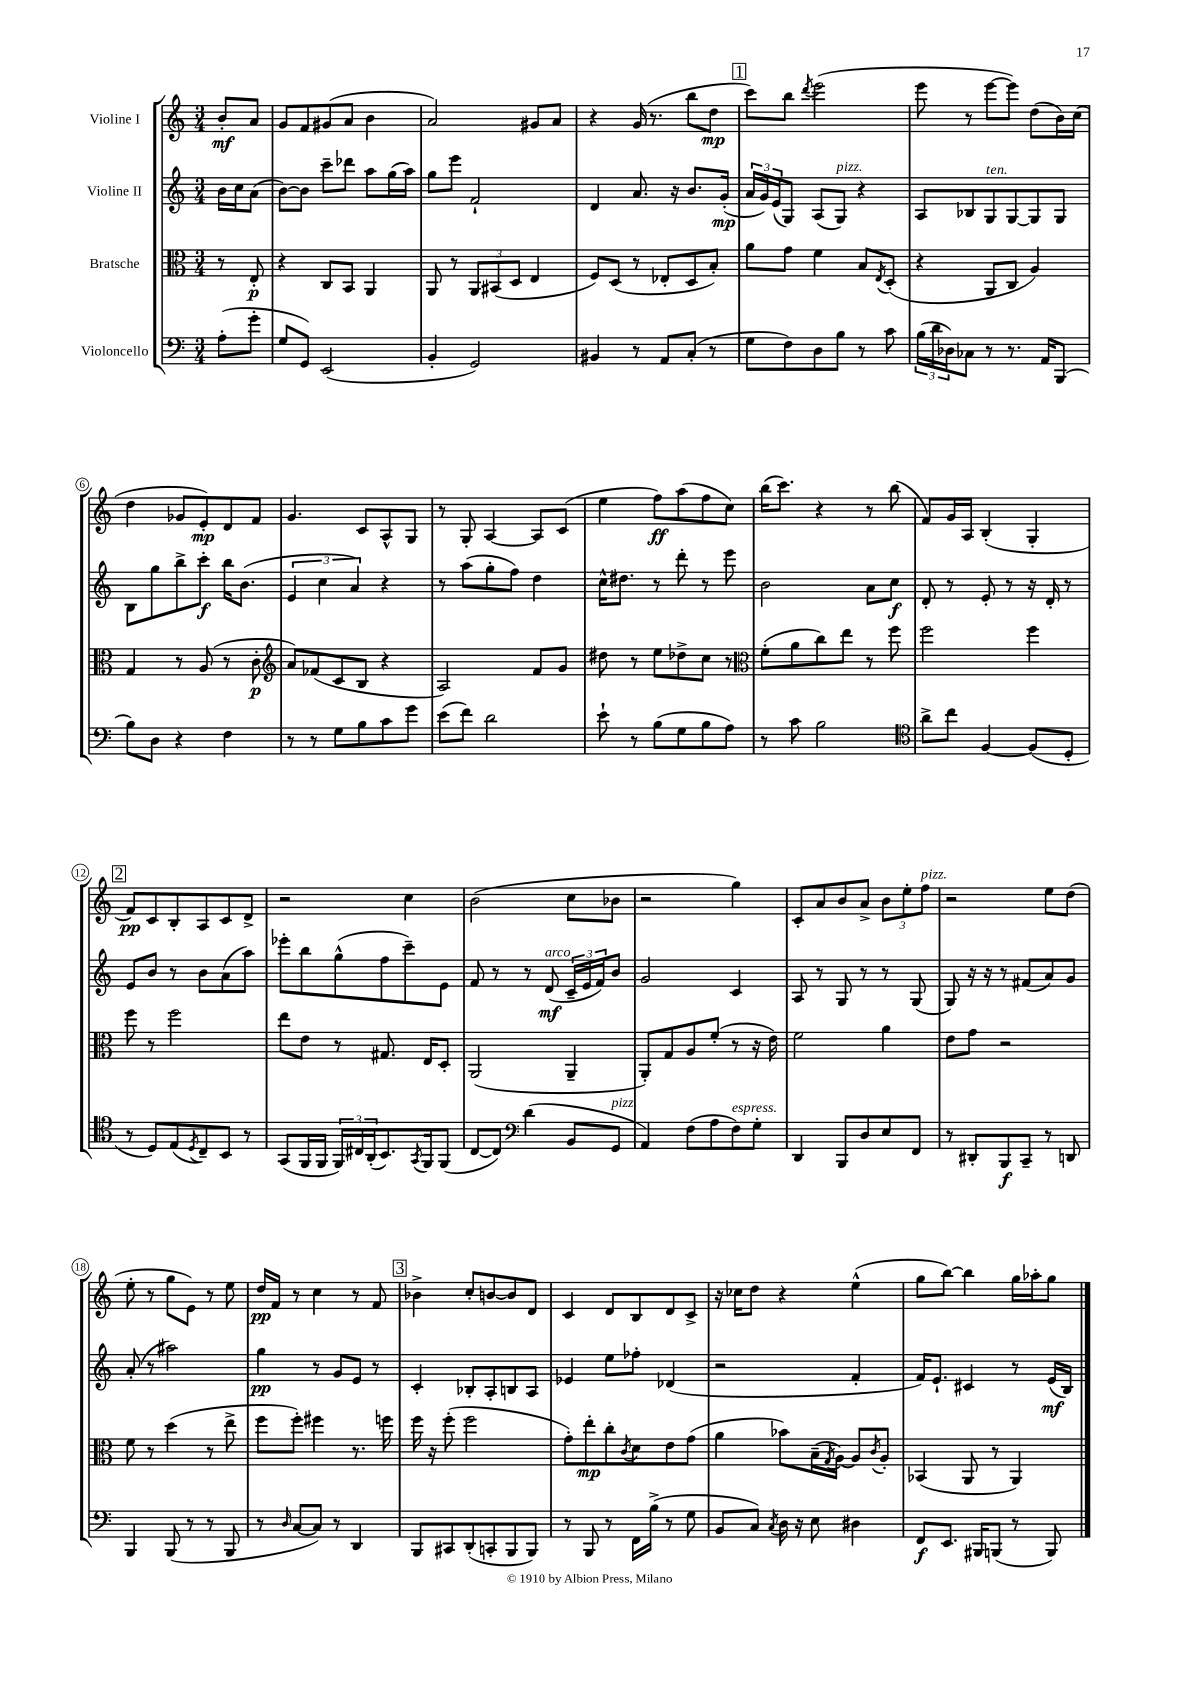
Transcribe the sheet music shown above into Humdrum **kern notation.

**kern	**dynam	**kern	**dynam	**kern	**dynam	**kern	**dynam
*part4	*part4	*part3	*part3	*part2	*part2	*part1	*part1
*staff4	*staff4	*staff3	*staff3	*staff2	*staff2	*staff1	*staff1
*I"Violoncello	*	*I"Bratsche	*	*I"Violine II	*	*I"Violine I	*
*clefF4	*	*clefC3	*	*clefG2	*	*clefG2	*
*k[]	*	*k[]	*	*k[]	*	*k[]	*
*M3/4	*	*M3/4	*	*M3/4	*	*M3/4	*
=	=	=	=	=	=	=	=
(8A'\L	.	8r	.	16b\LL	.	8b'/L	mf
.	.	.	.	16cc\J	.	.	.
8g'\J	.	8E'/	p	(8a\J	.	8a/J	.
=1	=1	=1	=1	=1	=1	=1	=1
8G/L	.	4r	.	[8b\L)	.	8g/L	.
8GG/J)	.	.	.	8b\J]	.	8f/	.
(2EE/	.	8C/L	.	8ccc~\L	.	(8g#X/	.
.	.	8BB/J	.	8ddd-X\J	.	8a/J	.
.	.	4AA/	.	8aa\L	.	4b\	.
.	.	.	.	(16gg\L	.	.	.
.	.	.	.	16aa\JJ)	.	.	.
=2	=2	=2	=2	=2	=2	=2	=2
4BB'/	.	8AA/	.	8gg\L	.	2a/)	.
.	.	8r	.	8eee\J	.	.	.
2GG/)	.	12AA/L	.	2f`/	.	.	.
.	.	(12BB#X/	.	.	.	.	.
.	.	12D/J	.	.	.	.	.
.	.	4E/	.	.	.	8g#X/L	.
.	.	.	.	.	.	8a/J	.
=3	=3	=3	=3	=3	=3	=3	=3
4BB#X/	.	8F/L)	.	4d/	.	4r	.
.	.	(8D/J	.	.	.	.	.
8r	.	8r	.	8.a/	.	(16g/	.
.	.	.	.	.	.	8.r	.
8AA/L	.	8E-X'/L	.	.	.	.	.
.	.	.	.	16r	.	.	.
(8C'/J	.	8D/	.	8.b/L	.	8bb\L	.
8r	.	8B'/J)	.	.	.	8dd\J	mp
.	.	.	.	(16g'/Jk	mp	.	.
!!LO:REH:place=s1:t=1
=4	=4	=4	=4	=4	=4	=4	=4
8G\L	.	8a\L	.	24a/LL	.	8ccc\L)	.
.	.	.	.	24g/)	.	.	.
.	.	.	.	(24e/J	.	.	.
8F\)	.	8g\J	.	8G/J)	.	8bb\J	.
.	.	.	.	.	.	8qddd/	.
8D\	.	4f\	.	(8A/L	.	(2eee\	.
!	!	!	!	!LO:TX:a:i:t=pizz.	!	!	!
8B\J	.	.	.	8G/J)	.	.	.
8r	.	8B/L	.	4r	.	.	.
.	.	8qE/	.	.	.	.	.
8c\	.	(8D'/J	.	.	.	.	.
=5	=5	=5	=5	=5	=5	=5	=5
(24B\LL	.	4r	.	8A/L	.	8eee\	.
24d\	.	.	.	.	.	.	.
24D-X\J)	.	.	.	.	.	.	.
8C-X\J	.	.	.	8B-X/	.	8r	.
!	!	!	!	!LO:TX:a:i:t=ten.	!	!	!
8r	.	8AA/L	.	8G/	.	[8eee\L	.
8.r	.	8C/J	.	[8G/	.	8eee\J])	.
.	.	4A/)	.	8G/]	.	(8dd\L	.
16AA/KL	.	.	.	.	.	.	.
(8BBB/J	.	.	.	8G/J	.	16b\L)	.
.	.	.	.	.	.	(16cc\JJ	.
!!LO:LB:g=z
=6	=6	=6	=6	=6	=6	=6	=6
8B\L)	.	4G/	.	8B\L	.	4dd\	.
8D\J	.	.	.	8gg\	.	.	.
4r	.	8r	.	8bb^\	.	8g-X/L	.
.	.	(8A/	.	8ccc'\J	f	8e'/)	mp
4F\	.	8r	.	16bb\KL	.	8d/	.
.	.	.	.	(8.b\J	.	.	.
.	.	8c'\	p	.	.	8f/J	.
=7	=7	=7	=7	=7	=7	=7	=7
*	*	*clefG2	*	*	*	*	*
8r	.	8a/L)	.	6e/	.	4.g/	.
8r	.	(8f-X/	.	.	.	.	.
.	.	.	.	6cc\	.	.	.
8G\L	.	8c/	.	.	.	.	.
.	.	.	.	6a/)	.	.	.
8B\	.	8B/J	.	.	.	8c/L	.
8c\	.	4r	.	4r	.	8A^^/	.
8g\J	.	.	.	.	.	8G/J	.
=8	=8	=8	=8	=8	=8	=8	=8
(8e\L	.	2A/)	.	8r	.	8r	.
8f\J)	.	.	.	(8aa\L	.	8G'/	.
2d\	.	.	.	8gg'\	.	[4A/	.
.	.	.	.	8ff\J)	.	.	.
.	.	8f/L	.	4dd\	.	8A/L]	.
.	.	8g/J	.	.	.	(8c/J	.
=9	=9	=9	=9	=9	=9	=9	=9
8e`\	.	8dd#X\	.	16cc^^\KL	.	4ee\	.
.	.	.	.	8.dd#X\J	.	.	.
8r	.	8r	.	.	.	.	.
(8B\L	.	8ee\L	.	8r	.	8ff\L)	ff
8G\	.	8dd-X^\	.	8ddd'\	.	(8aa\	.
8B\	.	8cc\J	.	8r	.	8ff\	.
8A\J)	.	8r	.	8eee\	.	8cc\J)	.
=10	=10	=10	=10	=10	=10	=10	=10
*	*	*clefC3	*	*	*	*	*
8r	.	(8f'\L	.	2b\	.	(16bb\KL	.
.	.	.	.	.	.	8.ccc\J)	.
8c\	.	8a\	.	.	.	.	.
2B\	.	8cc\)	.	.	.	4r	.
.	.	8ee\J	.	.	.	.	.
.	.	8r	.	8a\L	.	8r	.
.	.	8ff\	.	8cc\J	f	(8bb\	.
=11	=11	=11	=11	=11	=11	=11	=11
*clefC4	*	*	*	*	*	*	*
8a^\L	.	2ff\	.	8d'/	.	8f/L)	.
8cc\J	.	.	.	8r	.	16g/L	.
.	.	.	.	.	.	16A/JJ	.
[4F/	.	.	.	8e'/	.	(4B'/	.
.	.	.	.	8r	.	.	.
(8F/L]	.	4ff\	.	16r	.	4G'/	.
.	.	.	.	16d'/	.	.	.
8D'/J	.	.	.	8r	.	.	.
!!LO:LB:g=z
!!LO:REH:place=s1:t=2
=12	=12	=12	=12	=12	=12	=12	=12
8r	.	8ff\	.	8e/L	.	8f/L)	pp
8D/L)	.	8r	.	8b/J	.	8c/	.
(8E/	.	2ff\	.	8r	.	8B'/	.
8qD/	.	.	.	.	.	.	.
8C~/)	.	.	.	8b\L	.	8A/	.
8BB/J	.	.	.	(8a\	.	8c/	.
8r	.	.	.	8aa\J)	.	8d^/J	.
=13	=13	=13	=13	=13	=13	=13	=13
(8GG/L	.	8ee\L	.	8eee-X'\L	.	2r	.
16FF/L	.	8e\J	.	8bb\	.	.	.
16FF/JJ	.	.	.	.	.	.	.
24FF/LL)	.	8r	.	(8gg^^\	.	.	.
24C#X/	.	.	.	.	.	.	.
(24AA'/J	.	.	.	.	.	.	.
8.BB/)	.	8.G#X/	.	8ff\	.	.	.
.	.	.	.	8ccc~\)	.	4cc\	.
8qGG/	.	.	.	.	.	.	.
16FF/k	.	16E/KL	.	.	.	.	.
(8FF/J	.	8D'/J	.	8e\J	.	.	.
=14	=14	=14	=14	=14	=14	=14	=14
[8C/L	.	(2AA/	.	8f/	.	(2b\	.
8C/J])	.	.	.	8r	.	.	.
*clefF4	*	*	*	*	*	*	*
(4d\	.	.	.	8r	.	.	.
!	!	!	!	!LO:TX:a:i:t=arco	!	!	!
.	.	.	.	(8d/	mf	.	.
8BB/L	.	4AA~/	.	24c~/LL	.	8cc\L	.
.	.	.	.	24e/	.	.	.
.	.	.	.	24f/J)	.	.	.
!LO:TX:a:i:t=pizz.	!	!	!	!	!	!	!
8GG/J	.	.	.	8b/J	.	8b-X\J	.
=15	=15	=15	=15	=15	=15	=15	=15
4AA/)	.	8AA'/L)	.	2g/	.	2r	.
.	.	8G/	.	.	.	.	.
(8F\L	.	8A/	.	.	.	.	.
8A\	.	(8f'/J	.	.	.	.	.
!LO:TX:a:i:t=espress.	!	!	!	!	!	!	!
8F\)	.	8r	.	4c/	.	4gg\)	.
8G'\J	.	16r	.	.	.	.	.
.	.	16e\)	.	.	.	.	.
=16	=16	=16	=16	=16	=16	=16	=16
4DD/	.	2f\	.	8A/	.	8c'/L	.
.	.	.	.	8r	.	8a/	.
8BBB/L	.	.	.	8G/	.	8b/	.
8D/	.	.	.	8r	.	8a^/J	.
8E/	.	4a\	.	8r	.	12b\L	.
.	.	.	.	.	.	12ee'\	.
8FF/J	.	.	.	(8G/	.	.	.
!	!	!	!	!	!	!LO:TX:a:i:t=pizz.	!
.	.	.	.	.	.	12ff\J	.
=17	=17	=17	=17	=17	=17	=17	=17
8r	.	8e\L	.	8G/)	.	2r	.
8DD#X'/L	.	8g\J	.	16r	.	.	.
.	.	.	.	16r	.	.	.
8BBB/	f	2r	.	8r	.	.	.
8CC~/J	.	.	.	(8f#X/L	.	.	.
8r	.	.	.	8a/)	.	8ee\L	.
8DDn/	.	.	.	8g/J	.	(8dd\J	.
!!LO:LB:g=z
=18	=18	=18	=18	=18	=18	=18	=18
4BBB/	.	8f\	.	(8a'/	.	8ee'\	.
.	.	8r	.	8r	.	8r	.
(8BBB/	.	(4dd\	.	2aa#X\)	.	8gg\L	.
8r	.	.	.	.	.	8e\J)	.
8r	.	8r	.	.	.	8r	.
8BBB/	.	8ee^\	.	.	.	8ee\	.
=19	=19	=19	=19	=19	=19	=19	=19
8r	.	8ff\L	.	4gg\	pp	16dd/LL	pp
.	.	.	.	.	.	16f/JJ	.
16qqD/	.	.	.	.	.	.	.
[8C/L	.	8ff'\J)	.	.	.	8r	.
8C/J])	.	4ff#X\	.	8r	.	4cc\	.
8r	.	.	.	8g/L	.	.	.
4DD/	.	8.r	.	8e/J	.	8r	.
.	.	.	.	8r	.	8f/	.
.	.	16ffn\	.	.	.	.	.
!!LO:REH:place=s1:t=3
=20	=20	=20	=20	=20	=20	=20	=20
8BBB/L	.	16ff\	.	4c'/	.	4b-X^\	.
.	.	16r	.	.	.	.	.
8CC#X/	.	(8ff'\	.	.	.	.	.
(8DD'/	.	2ff\	.	8B-X'/L	.	8cc'/L	.
8CCn'/	.	.	.	8A'/	.	[8bn/	.
8BBB/	.	.	.	8Bn/	.	8b/]	.
8BBB/J)	.	.	.	8A/J	.	8d/J	.
=21	=21	=21	=21	=21	=21	=21	=21
8r	.	8g'\L)	.	4e-X/	.	4c/	.
8BBB/	.	8ee'\	mp	.	.	.	.
8r	.	8cc'\	.	8ee\L	.	8d/L	.
.	.	8qc/	.	.	.	.	.
16FF\LL	.	8d\	.	8ff-X'\J	.	8B/	.
(16B^\JJ	.	.	.	.	.	.	.
8r	.	8e\	.	(4d-X/	.	8d/	.
8G\	.	(8g\J	.	.	.	8c^/J	.
=22	=22	=22	=22	=22	=22	=22	=22
8BB/L	.	4a\	.	2r	.	16r	.
.	.	.	.	.	.	16cc-X\KL	.
8C/J)	.	.	.	.	.	8dd\J	.
8qC/	.	.	.	.	.	.	.
16D\	.	8b-X\L)	.	.	.	4r	.
16r	.	.	.	.	.	.	.
8E\	.	(16B~\L	.	.	.	.	.
.	.	8qG/	.	.	.	.	.
.	.	[16A\JJ)	.	.	.	.	.
4D#X\	.	8A/L]	.	4f'/	.	(4ee^^\	.
.	.	8qc/	.	.	.	.	.
.	.	8A'/J	.	.	.	.	.
=23	=23	=23	=23	=23	=23	=23	=23
8FF/L	f	(4BB-X/	.	16f/KL)	.	8gg\L	.
.	.	.	.	8.e`/J	.	.	.
8.EE/J	.	.	.	.	.	[8bb\J)	.
.	.	8AA/	.	4c#X/	.	4bb\]	.
16BBB#X/KL	.	.	.	.	.	.	.
(8BBBn/J	.	8r	.	.	.	.	.
8r	.	4AA/)	.	8r	.	16gg\LL	.
.	.	.	.	.	.	16aa-X'\J	.
8BBB/)	.	.	.	(16e/LL	mf	8gg\J	.
.	.	.	.	16B/JJ)	.	.	.
==	==	==	==	==	==	==	==
*-	*-	*-	*-	*-	*-	*-	*-
